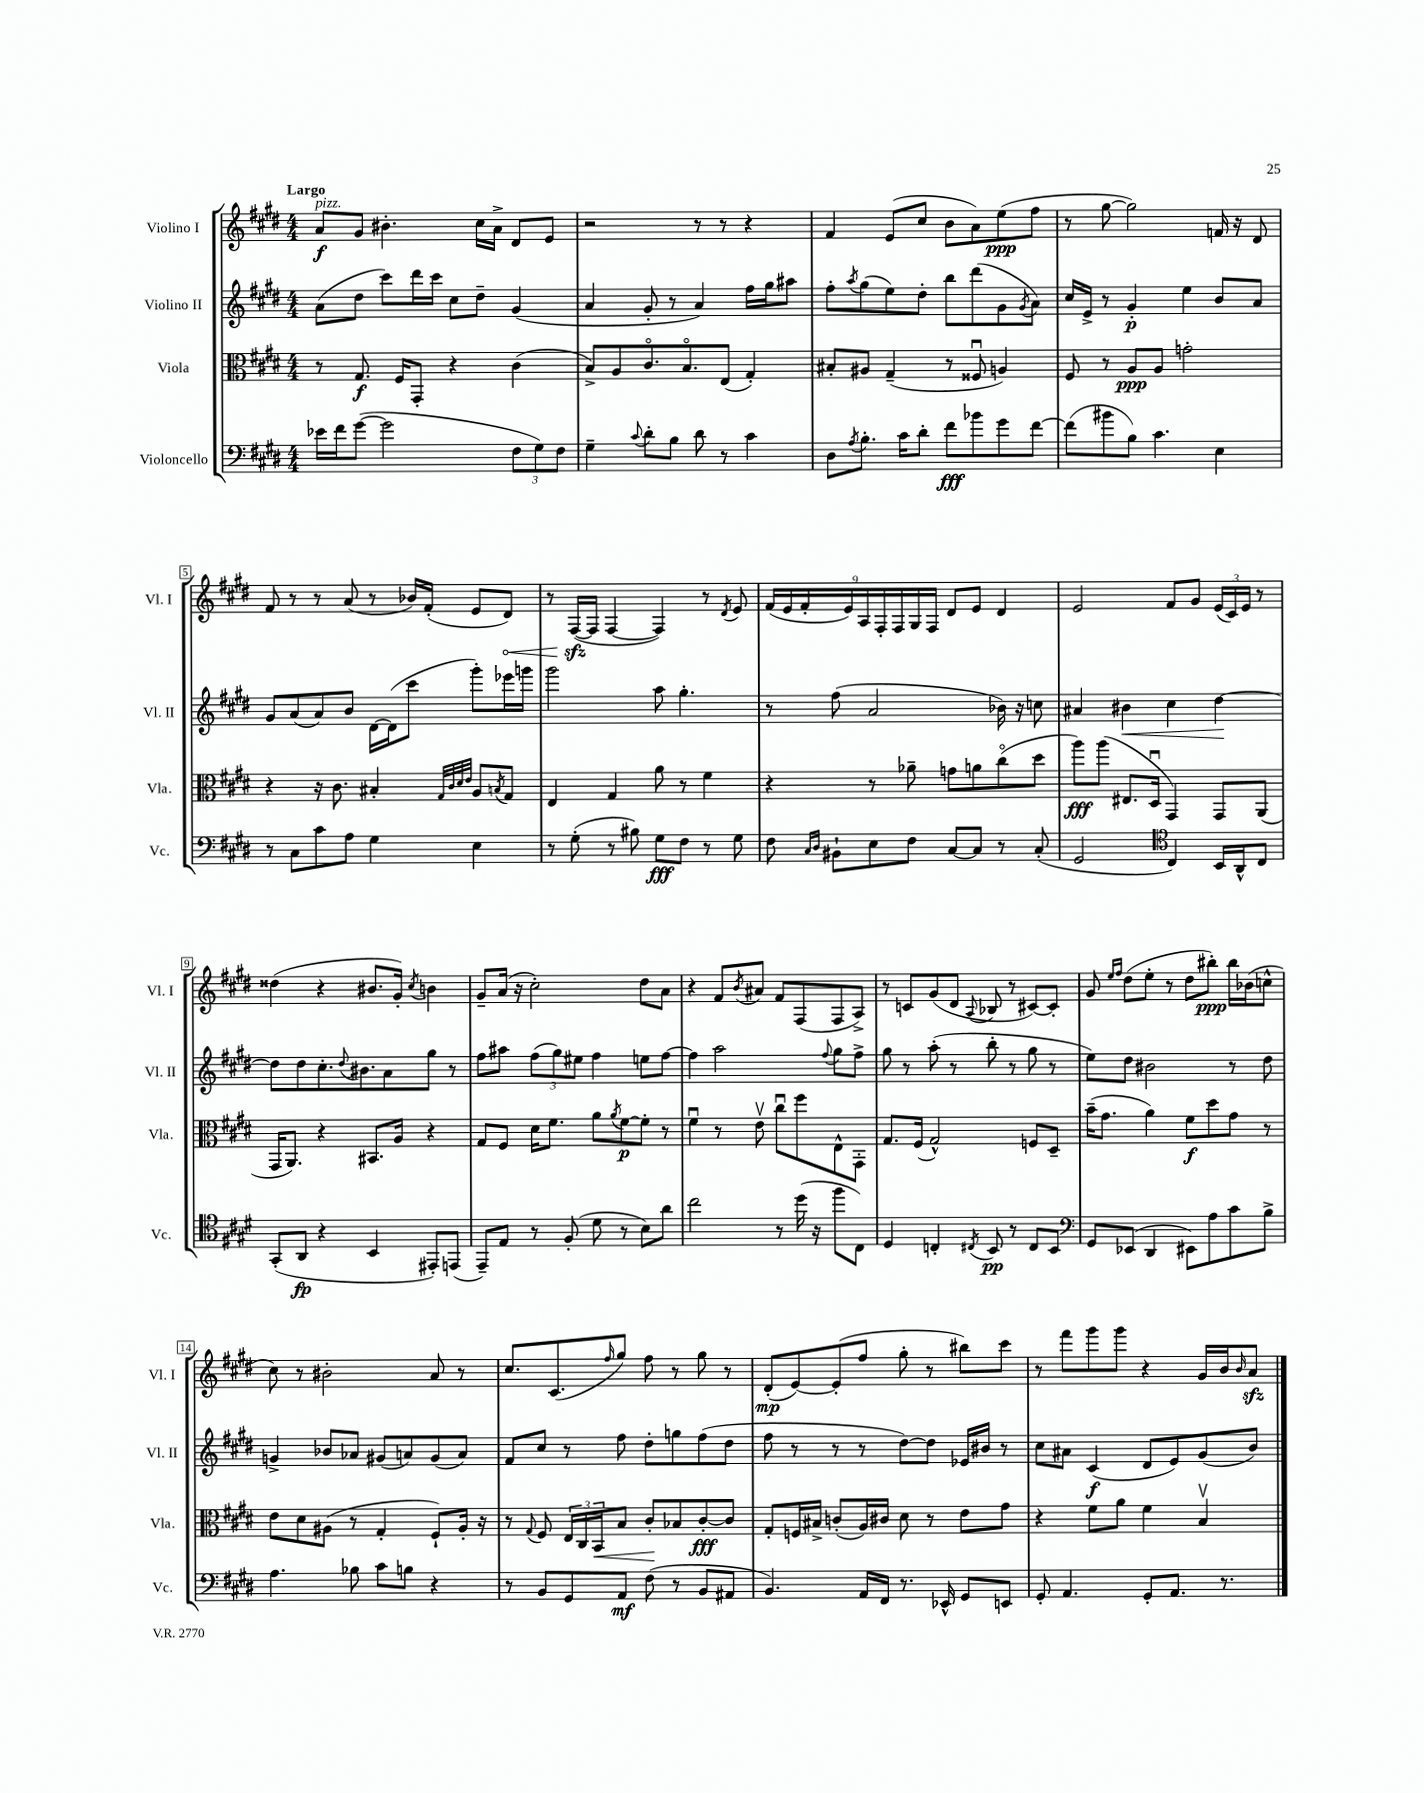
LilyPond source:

<<
\new StaffGroup <<
\new Staff = "s0" \with { instrumentName = "Violino I" shortInstrumentName = "Vl. I" } {
    \clef treble \key e \major \numericTimeSignature \time 4/4 \tempo "Largo"
    a'8\f^\markup { \italic "pizz." } gis'8 bis'4.-. cis''16 a'16-> dis'8 e'8 |
    r2 r8 r8 r4 |
    fis'4 e'8( cis''8 b'8 a'8) e''8\ppp( fis''8 |
    r8 gis''8~ gis''2) f'16 r16 dis'8 |
    fis'8 r8 r8 a'8( r8 bes'16) fis'16-.( e'8 \once \override Hairpin.circled-tip = ##t dis'8\<) |
    r8 fis16~\sfz\!( fis16 fis4~ fis4) r8 \acciaccatura { dis'8 } e'8 |
    \tuplet 9/8 { fis'16( e'16 fis'16-. e'16) a16 fis16-. fis16 gis16 fis16 } dis'8 e'8 dis'4 |
    e'2 fis'8 gis'8 \tuplet 3/2 { e'16( cis'16) e'16 } r8 |
    disis''4( r4 bis'8. gis'16-.) \acciaccatura { cis''8 } b'4 |
    gis'8-- a'16( r16 cis''2-.) dis''8 a'8 |
    r4 fis'8 \acciaccatura { b'8 } ais'8 fis'8 fis8( fis8 a8->) |
    r8 c'8 gis'8( dis'8 \appoggiatura { a8 } bes8 r8 cis'8~) cis'8-. |
    gis'8 \grace { e''16 fis''16 } dis''8( e''8-. r8 dis''8 bis''8-.\ppp) bis''16 bes'16( c''8-^ |
    cis''8) r8 bis'2-. a'8 r8 |
    cis''8. cis'8.( \grace { fis''16 } gis''8) fis''8 r8 gis''8 r8 |
    dis'8-.\mp( e'8~) e'8-.( fis''8 gis''8-. r8 bis''8) cis'''8 |
    r8 fis'''8 gis'''8 gis'''8 r4 gis'16 b'16 \grace { b'16 } a'8\sfz \bar "|." |
}
\new Staff = "s1" \with { instrumentName = "Violino II" shortInstrumentName = "Vl. II" } {
    \clef treble \key e \major \numericTimeSignature \time 4/4
    a'8( dis''8 cis'''8) dis'''16 cis'''16 cis''8 dis''8-- gis'4( |
    a'4 gis'8-. r8 a'4) fis''16 gis''16 ais''8 |
    fis''8-. \acciaccatura { a''8 } gis''8( e''8) dis''8-. b''8 dis'''8( gis'8 \acciaccatura { gis'8 } a'8) |
    cis''16 e'16-> r8 gis'4-.\p e''4 b'8 a'8 |
    gis'8 a'8( a'8) b'8 dis'16~ dis'16( cis'''8 gis'''8-.) ees'''16 g'''16 |
    gis'''2 a''8 gis''4.-. |
    r8 fis''8( a'2 bes'16) r16 c''8 |
    ais'4 bis'4\< cis''4 dis''4~\! |
    dis''8 dis''8 cis''8.-. \appoggiatura { dis''8 } bis'8. a'8 gis''8 r8 |
    fis''8 ais''8 \tuplet 3/2 { fis''8( gis''8) eis''8 } fis''4 e''8 fis''8~ |
    fis''4 a''2 \appoggiatura { fis''8 } gis''8 fis''8-> |
    gis''8 r8 a''8-.( r8 b''8-. r8 gis''8 r8 |
    e''8) dis''8 bis'2 r8 dis''8 |
    g'4-> bes'8 aes'8 gis'8( a'8) gis'8( a'8) |
    fis'8 cis''8 r8 fis''8 dis''8-. g''8 fis''8( dis''8 |
    fis''8 r8 r8 r8 dis''8~) dis''8 ees'16 bis'16 r8 |
    cis''8 ais'8 cis'4\f( dis'8 e'8) gis'8( b'8) \bar "|." |
}
\new Staff = "s2" \with { instrumentName = "Viola" shortInstrumentName = "Vla." } {
    \clef alto \key e \major \numericTimeSignature \time 4/4
    r8 gis8.\f fis16 gis,8-. r4 cis'4( |
    b8->) a8 cis'8.\flageolet b8.\flageolet e8( gis4-.) |
    bis8-. ais8 gis4--( r8 fisis8\downbow a4) |
    fis8 r8 a8\ppp a8 g'2-. |
    r4 r16 cis'8. bis4-. \grace { gis32 cis'32 dis'32 e'32 } a8 \acciaccatura { b8 } gis8 |
    e4 gis4 a'8 r8 fis'4 |
    r4 r8 aes'8-- g'8 a'8 cis''8\flageolet( dis''8 |
    a''8\fff) a''8( eis8. dis16\downbow gis,4) gis,8 a,8( |
    gis,16 a,8.) r4 bis,8. a16 r4 |
    gis8 fis8 dis'16 fis'8. a'8 \acciaccatura { a'8 } fis'8~\p fis'8-. r8 |
    fis'4\downbow r8 e'8\upbow cis''8\downbow fis''8 e8-^ gis,8-. |
    gis8. fis16( gis2-^) f8 dis8-- |
    b'16--( gis'8. a'4) fis'8\f dis''8 gis'8 r8 |
    e'8 dis'8 ais8( r8 gis4-. fis8-!) ais16-. r16 |
    r8 \appoggiatura { gis8 } fis8 \tuplet 3/2 { e16 cis16 b,16\< } b8 cis'8-.\! bes8 cis'8~-.\fff cis'8 |
    gis8-. f16 bis16-> c'8-.( a16) cis'16 dis'8 r8 e'8 gis'8 |
    r4 fis'8 a'8 fis'4 b4\upbow \bar "|." |
}
\new Staff = "s3" \with { instrumentName = "Violoncello" shortInstrumentName = "Vc." } {
    \clef bass \key e \major \numericTimeSignature \time 4/4
    ees'16 fis'16 gis'8~( gis'2 \tuplet 3/2 { fis8 gis8) fis8 } |
    gis4-- \appoggiatura { cis'8 } dis'8-. b8 dis'8 r8 cis'4 |
    dis8 \acciaccatura { a8 } b8.-. cis'16 dis'8-. fis'8\fff bes'8 gis'8 fis'8~ |
    fis'8( bis'8 b8) cis'4. e4 |
    r8 cis8 cis'8 a8 gis4 e4 |
    r8 gis8-.( r8 bis8) gis8\fff fis8 r8 gis8 |
    fis8 \grace { cis16 dis16 } bis,8-! e8 fis8 cis8~ cis8 r8 cis8-.( |
    gis,2 \clef tenor cis4) b,16 a,16-^ cis8 |
    gis,8-.( a,8\fp r4 b,4 eis,8-.) e,8( |
    e,8--) e8 r8 fis8-.( dis'8 r8 b8) a'8 |
    cis''2 r8 dis''16( r16 fis''8 cis8) |
    dis4 c4-. \acciaccatura { cis8 } b,8\pp r8 cis8 b,8 |
    \clef bass gis,8 ees,8( dis,4 eis,8) a8 cis'8 b8-> |
    a4. bes8 cis'8 b8 r4 |
    r8 b,8 gis,8 a,8\mf fis8( r8 b,8 ais,8 |
    b,4.) a,16 fis,16 r8. ees,16-^ gis,8 e,8 |
    gis,8-. a,4. gis,8-. a,8. r8. \bar "|." |
}
>>
>>
\layout { \context { \Score \override BarNumber.stencil = #(make-stencil-boxer 0.1 0.3 ly:text-interface::print) } }
